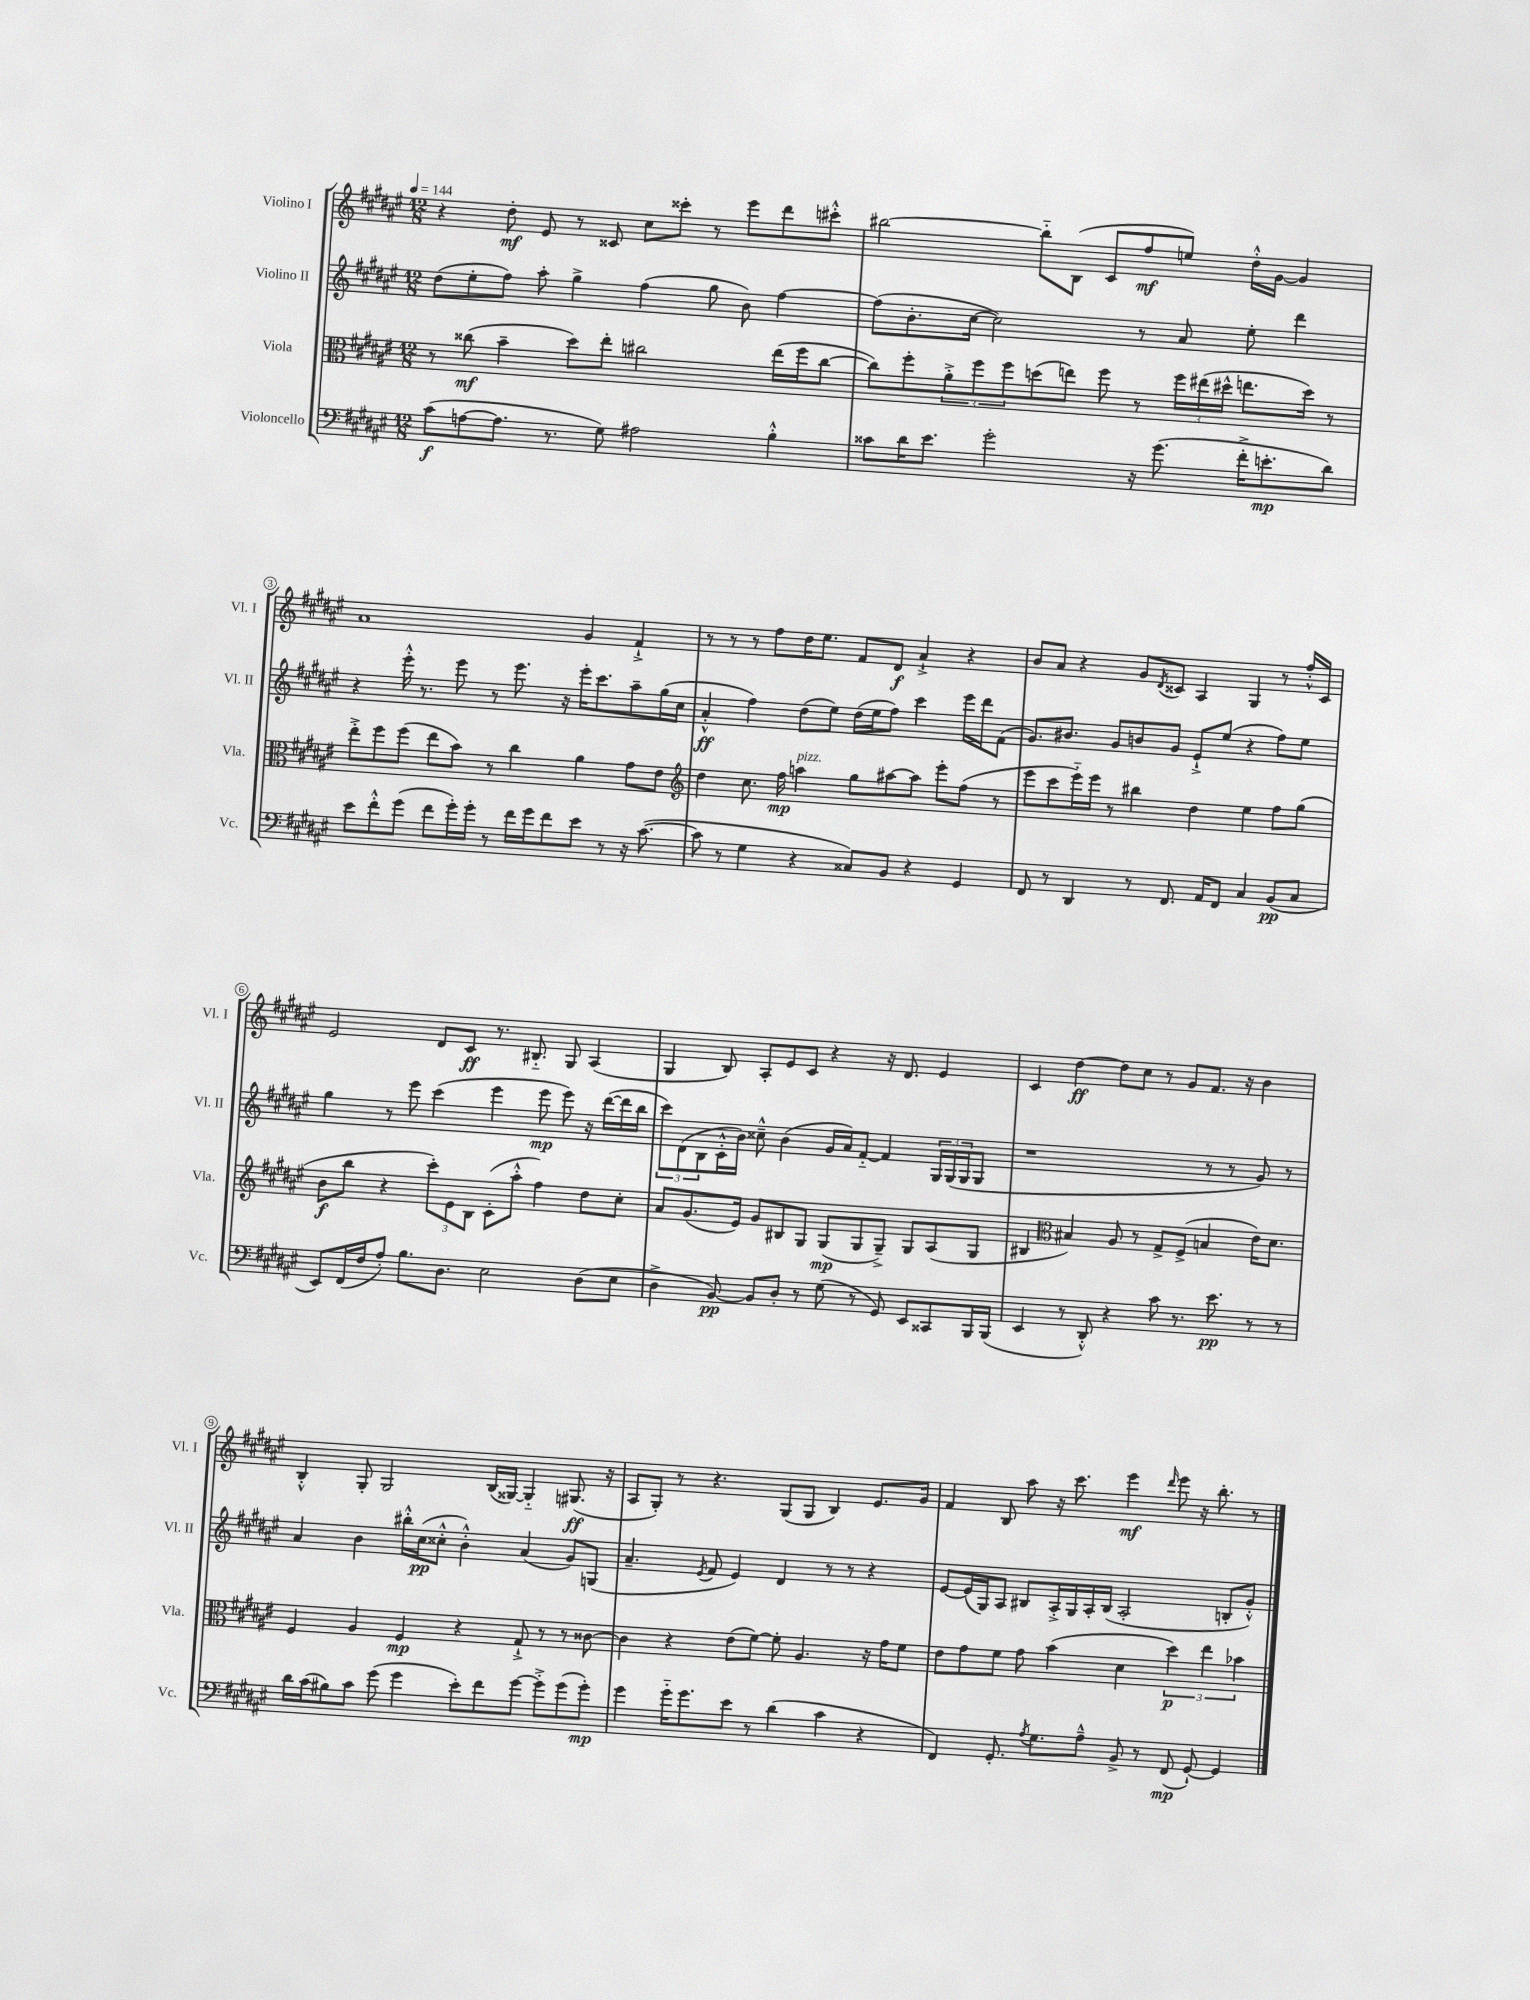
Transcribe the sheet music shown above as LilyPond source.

<<
\new StaffGroup <<
\new Staff = "s0" \with { instrumentName = "Violino I" shortInstrumentName = "Vl. I" } {
    \clef treble \key fis \major \numericTimeSignature \time 12/8 \tempo 4 = 144
    r4 dis''8-.\mf eis'8 r8 cisis'8 cis''8 cisis'''8-. r8 eis'''8 dis'''8 cis'''8-.-^ |
    bis''2~ bis''8-_ b8( cis'8 fis''8\mf e''8) dis''16-.-^ gis'16~ gis'4 |
    ais'1 gis'4 fis'4-!-> |
    r8 r8 r8 fis''8 dis''16 eis''8. fis'8 dis'8\f ais'4-!-> r4 |
    b'8 ais'8 r4 gis'8 \acciaccatura { dis'8 } cisis'8 ais4 gis4 r8 fis''16-.-^ cisis'16 |
    eis'2 dis'8 cis'8\ff r8. bis8.-_ gis8 ais4( |
    gis4 b8) ais8-. eis'8 cis'8 r4 r16 dis'8. eis'4 |
    cis'4 dis''4~\ff dis''8 cis''8 r8 gis'8 fis'8. r16 b'4 |
    b4-.-^ gis8-. gis2 b16( gisis16~) gisis4-_ gis8.\ff( r16 |
    ais8 gis8-.) r8 r4. gis8( gis8 b4) eis'8. gis'16 |
    fis'4 b8 ais''8 r16 cis'''8. eis'''4\mf \grace { dis'''16 } eis'''8 r16 b''8.-. r8 \bar "|." |
}
\new Staff = "s1" \with { instrumentName = "Violino II" shortInstrumentName = "Vl. II" } {
    \clef treble \key fis \major \numericTimeSignature \time 12/8
    dis''8( eis''8-. fis''8) ais''8-. gis''4-> fis''4( gis''8 b'8) fis''4~ |
    fis''8( b'8.-. cis''16~ cis''2) r8 ais'8 eis''8-. dis'''4 |
    r4 eis'''16-.-^ r8. eis'''8 r8 eis'''8. r16 eis'''16-. cis'''8. ais''8-- gis''16( cis''16 |
    ais'4-.-^\ff fis''4) dis''8( eis''8) dis''16( eis''16 fis''8) cis'''4 eis'''16 dis'''16 fis'8( |
    gis'8.) bis'8. gis'8 b'8 gis'8 eis'8-!-> eis''8( r4 fis''8) eis''8 |
    gis''4 r8 eis'''8 cis'''4( eis'''4 eis'''8\mp eis'''8) r16 dis'''16~( dis'''16 b''16 |
    \tuplet 3/2 { cis'''8) dis'8( b8 } cis'16-.-^ b'16) cisis''8---^ b'4( gis'16 ais'16) fis'8~-_ fis'4 \tuplet 3/2 { gis16 gis16( gis16 } gis8 |
    r1 r8 r8 gis'8) r8 |
    ais'4 b'4 bis''16-.-^ cis''16\pp( cisis''8-.-^ b'4-.-^) ais'4( gis'8) g8( |
    ais'4.-- \acciaccatura { eis'8 } fis'8 eis'4) dis'4 r8 r8 r4 |
    eis'8~ eis'16( gis16) ais8 bis8 ais16-.-> gis16 ais16-. bis16( ais2-. b8-. gis'8-.-^) \bar "|." |
}
\new Staff = "s2" \with { instrumentName = "Viola" shortInstrumentName = "Vla." } {
    \clef alto \key fis \major \numericTimeSignature \time 12/8
    r8 cisis''8\mf( b'4-- dis''8) eis''8-. cis''2 eis''16( fis''16 cis''8~ |
    cis''8) fis''8-. \tuplet 3/2 { ais'8-.-> fis''8 fis''8 } d''8( e''8) fis''8 r8 \tuplet 3/2 { fis''16 eis''16( dis''16-^ } e''8. dis''16) r8 |
    eis''8-.-> fis''8 fis''8( eis''8 b'8) r8 cis''4 ais'4 gis'8 eis'8 |
    \clef treble dis''4 cis''8. fis''16\mp a''4^\markup { \italic "pizz." } gis''8 ais''8~ ais''8 eis'''8-. fis''8( r8 |
    eis'''8 cis'''8 eis'''16-_) eis'''16 r8 bis''4 dis''4 eis''4 fis''8 gis''8( |
    b'8\f b''8 r4 \tuplet 3/2 { cis'''8-.) eis'8 b8 } cis'8-.( ais''8-.-^ fis''4) dis''8 cis''8-. |
    ais'8 gis'8.( eis'16) gis'8 bis8 gis8 gis8\mp( gis8 gis8--->) gis8 ais8( gis8 |
    bis4 \clef alto bis4) ais8 r8 gis8-> fis8->( b4 eis'16) dis'8. |
    fis4 ais4 fis4\mp r4 gis8-!-> r8 r8 cisis'8~ |
    cisis'4 r4 eis'8( fis'8~) fis'8-. ais4. r16 gis'16 fis'8 |
    eis'8 gis'8 fis'8 gis'8 b'4( dis'4 \tuplet 3/2 { dis''4\p) eis''4 bes'4 } \bar "|." |
}
\new Staff = "s3" \with { instrumentName = "Violoncello" shortInstrumentName = "Vc." } {
    \clef bass \key fis \major \numericTimeSignature \time 12/8
    cis'8\f( a8~ a8. r8. gis8) ais2 b4-.-^ |
    cisis'8 dis'16 eis'8. gis'2-. r16 gis'8.( fis'16-.-> e'8.-.\mp dis'8) |
    eis'8 fis'8-.-^ gis'8( fis'8 gis'16-.) gis'16-. r8 fis'16 gis'16 fis'8 eis'8 r8 r16 cis'8.~( |
    cis'8 r8 gis4 r4 cisis8) b,8 r4 gis,4 |
    fis,8 r8 dis,4 r8 fis,8. ais,16 fis,8 cis4 b,8\pp( cis8 |
    eis,8) fis,16( fis16 ais8-.) b8. dis8. eis2 dis8( eis8 |
    dis4-> b,8~\pp) b,8 dis8-. r8 gis8( r8 gis,8) eis,8 cisis,8 b,,16 b,,16( |
    eis,4 r8 dis,8-.-^) r4 cis'8 r8. eis'8.\pp r8 r8 |
    dis'16 cis'16( bis8) cis'8 gis'8( gis'4 eis'8-.) fis'8 gis'8~ gis'8-.-> gis'8( gis'8-.\mp) |
    gis'4 gis'16-_ gis'8. eis'8 r8 dis'4( cis'4 r4 |
    fis,4) gis,8.-. \acciaccatura { ais8 } gis8. ais8---^ b,8-> r8 fis,8\mp( gis,8~-!) gis,4 \bar "|." |
}
>>
>>
\layout { \context { \Score \override BarNumber.stencil = #(make-stencil-circler 0.1 0.3 ly:text-interface::print) } }
